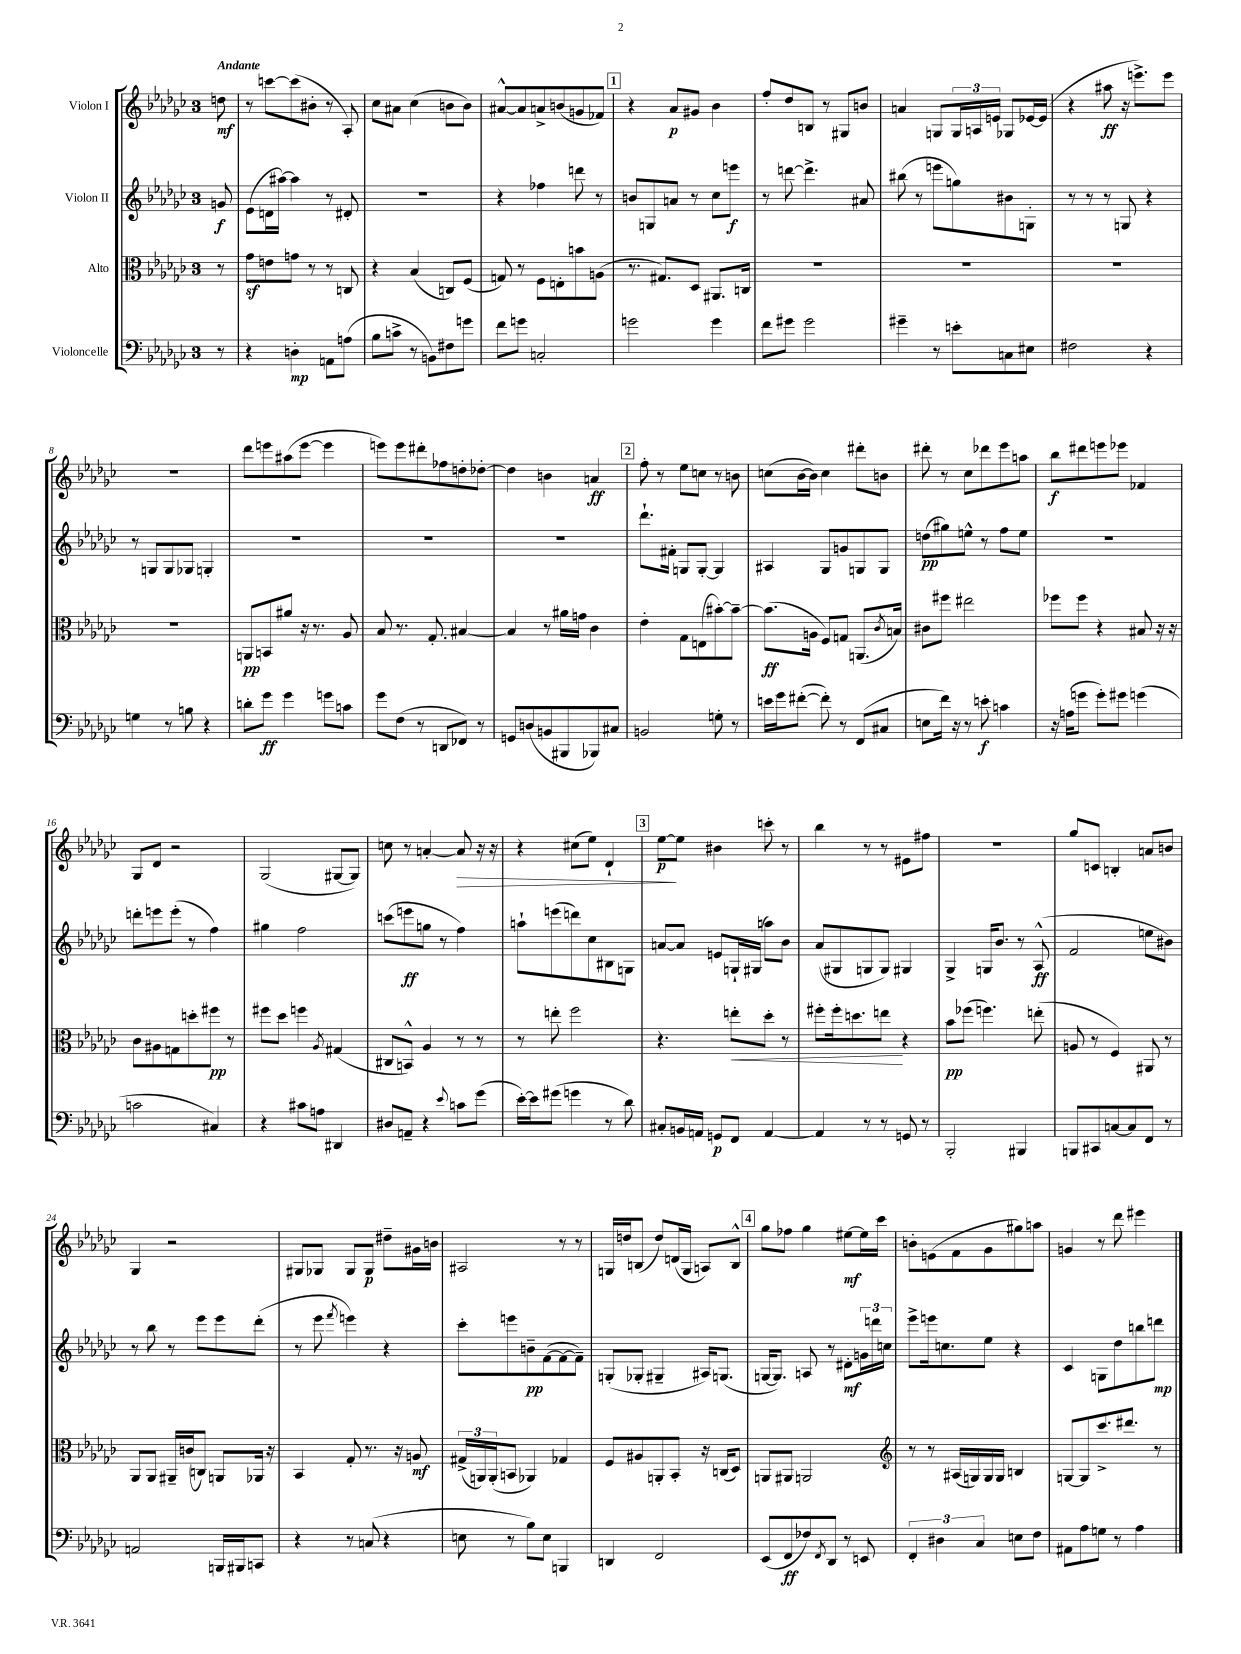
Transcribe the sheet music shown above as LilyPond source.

<<
\new StaffGroup <<
\new Staff = "s0" \with { instrumentName = "Violon I" } {
    \clef treble \key ges \major \once \override Staff.TimeSignature.style = #'single-digit \time 3/4 \partial 8 \tempo "Andante"
    d''8\mf |
    r8 c'''8~ c'''8( bis'8-. r8 aes8-.) |
    ces''8 ais'8 ces''4( b'8 b'8) |
    ais'8~-^ ais'8 a'8-> b'8( g'8 fes'8) |
    \mark \markup { \box "1" } r4 aes'8\p gis'8 bes'4 |
    f''8-. des''8 b8 r8 gis8 b'8 |
    a'4 g8 \tuplet 3/2 { g16 a16 e'16 } ges8 ees'16~ ees'16( |
    r4 ais''8\ff r16 e'''8.->) e'''8 |
    R2. |
    des'''8 e'''8 ais''8( e'''8~ e'''4 |
    e'''8) e'''8 dis'''8-. fes''8 d''8-. des''8~-. |
    des''4 b'4 a'4\ff |
    \mark \markup { \box "2" } f''8-. r8 ees''8 c''8 r8 b'8 |
    c''8( bes'16~ bes'16) c''4 dis'''8-. b'8 |
    dis'''8-. r8 ces''8 des'''8 ees'''8 a''8 |
    bes''8\f dis'''8 e'''8 ees'''8 fes'4 |
    ges8 des'8 r2 |
    ges2( gis8~ gis8) |
    c''8 r8 a'4~-. a'8\> r16 r16 |
    r4 cis''8( ees''8) des'4-! |
    \mark \markup { \box "3" } ees''8~\p\! ees''8 bis'4 c'''8-. r8 |
    bes''4 r8 r8 eis'8 fis''8 |
    R2. |
    ges''8 c'8 b4-. a'8 b'8 |
    ges4 r2 |
    gis8 ges8 ges8 ges8\p dis''8-- gis'16 b'16 |
    ais2 r8 r8 |
    g16 d''16 b8( d''8) d'16( g16 a8) b8-^ |
    \mark \markup { \box "4" } ges''8 fes''8 ges''4 eis''8~\mf eis''16 ces'''16 |
    b'8-. e'8( f'8 ges'8 gis''8) a''8 |
    g'4 r8 des'''8 eis'''4 \bar "|." |
}
\new Staff = "s1" \with { instrumentName = "Violon II" } {
    \clef treble \key ges \major \once \override Staff.TimeSignature.style = #'single-digit \time 3/4 \partial 8
    g'8\f |
    ees'8( d'16 ais''16~) ais''4 r8 dis'8-. |
    R2. |
    r4 fes''4 d'''8 r8 |
    \mark \markup { \box "1" } b'8 g8 a'8 r8 ces''8 e'''8\f |
    r8 d'''8~ d'''4.-> ais'8 |
    bis''8( r8 e'''8 g''8) bis'8 g8-. |
    r8 r8 r8 g8 r4 |
    r8 g8 g8 ges8 g4-. |
    R2. |
    R2. |
    R2. |
    \mark \markup { \box "2" } des'''8.-! fis'16-. g8 g8~-. g4 |
    ais4 ges8 g'8 g8 g8 |
    d''8\pp( gis''8) e''8-^ r8 f''8 e''8 |
    R2. |
    d'''8-. e'''8 e'''8-.( r8 f''4) |
    gis''4 f''2 |
    c'''8( e'''8\ff g''8 r8 f''4) |
    a''8-! e'''8( d'''8) ces''8 bis8 g8 |
    \mark \markup { \box "3" } a'8~ a'8 e'8 g16-! gis16( a''8) bes'8 |
    aes'8( gis8 g8 g8) gis4 |
    ges4-> g16 bes'8. r8 aes8-^\ff( |
    f'2 e''8 bis'8) |
    r8 bes''8 r8 ees'''8 ees'''8 des'''8-.( |
    r8 ees'''8 \acciaccatura { f'''8 } e'''4) r4 |
    ces'''8-. e'''8 b'8--\pp f'8~( f'8~ f'8--) |
    g8-.( ges8-. gis4-- ais16) g8.( |
    \mark \markup { \box "4" } g16~ g8.) a8 r8 dis'8-.\mf \tuplet 3/2 { g'16 d'''16 c''16 } |
    ees'''8-> e'''16 c''8. ees''8 r4 |
    ces'4 g8 des''8 b''8 d'''8\mp \bar "|." |
}
\new Staff = "s2" \with { instrumentName = "Alto" } {
    \clef alto \key ges \major \once \override Staff.TimeSignature.style = #'single-digit \time 3/4 \partial 8
    r8 |
    ges'8\sf e'8 g'8 r8 r8 c8 |
    r4 bes4( c8) f8( |
    g8) r8 f8 e8-. b'8 a8( |
    \mark \markup { \box "1" } r8. gis8.) des8 ais,8. c16 |
    R2. |
    R2. |
    R2. |
    R2. |
    a,8\pp b,8 ais'8 r16 r8. aes8 |
    bes8 r8. ges8.-. bis4~ |
    bis4 r8 ais'16 g'16 ces'4 |
    \mark \markup { \box "2" } ees'4-. ges8 e8( bis'8~-.) bis'8~-- |
    bis'8.\ff( a16 f8) g8 a,8.( \acciaccatura { ces'8 } b16) |
    cis'8 fis''8 eis''2 |
    fes''8 fes''8 r4 bis8 r16 r16 |
    ces'8 ais8 g8 d''8-. fis''8\pp r8 |
    fis''8 des''8 f''4 \acciaccatura { aes8 } gis4( |
    cis8 b,8-^) aes4 r8 r8 |
    r8 e''8-. f''2 |
    \mark \markup { \box "3" } r4. e''8-.\< des''8-. r8 |
    fis''8-. fis''16-. d''8. e''8\! r4 |
    bes'8\pp fes''8( f''4.) e''8-.( |
    a8 r8 f4) ais,8 r8 |
    aes,8 aes,8 ais,16-- c'16( c8) a,8 aes,16 r16 |
    bes,4 ges8-. r8. r16 a8\mf |
    \tuplet 3/2 { gis16->( a,16) a,16-.( } b,8 aes,4) ges4 |
    f8 ais8 a,8-. bes,8-. r16 c16( des8) |
    \mark \markup { \box "4" } a,8 ais,8 a,2 |
    \clef treble r8 r8 ais16( g16) g16 g16 b4 |
    g8~ g8 ces'''8.-> dis'''8. r8 \bar "|." |
}
\new Staff = "s3" \with { instrumentName = "Violoncelle" } {
    \clef bass \key ges \major \once \override Staff.TimeSignature.style = #'single-digit \time 3/4 \partial 8
    r8 |
    r4 d4-.\mp a,8 a8( |
    bes8 c'8-> r8 b,8) fis8 g'8 |
    f'8 g'8 c2-. |
    \mark \markup { \box "1" } g'2 g'4 |
    f'8 gis'8 gis'2 |
    gis'4-- r8 e'8-. c8 eis8 |
    fis2 r4 |
    g4 r8 b8 r4 |
    d'8-. ges'8\ff ges'4 g'8 c'8 |
    ges'8 f8( r8 d,8 fes,8) r8 |
    g,8 d8( b,8 bis,,8 bes,,8) cis8 |
    \mark \markup { \box "2" } b,2 g8-. r8 |
    e'16 ges'16 fis'8~-.( fis'8-.) r8 f,8( cis8 |
    e8 f'16) r16 r8 e'8-.\f c'4 |
    r16 a16( g'8 g'8-.) gis'8 g'4( |
    c'2 cis4) |
    r4 cis'8 a8 dis,4 |
    dis8 a,8-- r4 \appoggiatura { ees'8 } c'8 ges'8( |
    ees'16~-.) ees'16 gis'8( g'4 r8 des'8) |
    \mark \markup { \box "3" } cis8-. b,16 a,16 g,8\p f,8 a,4~ |
    a,4 r8 r8 g,8 r8 |
    bes,,2-. bis,,4 |
    b,,8 cis,8 c8~ c8 f,8 r8 |
    a,2 b,,16 bis,,16 c,8 |
    r4 r8 c8( r4 |
    e8 r8 bes8) e8 b,,4 |
    d,4 f,2 |
    \mark \markup { \box "4" } ees,8( f,8\ff fes8) \acciaccatura { f,8 } des,8 r8 e,8 |
    \tuplet 3/2 { f,4-. dis4 ces4 } e8 f8 |
    ais,8 aes8 g8 r8 aes4 \bar "|." |
}
>>
>>
